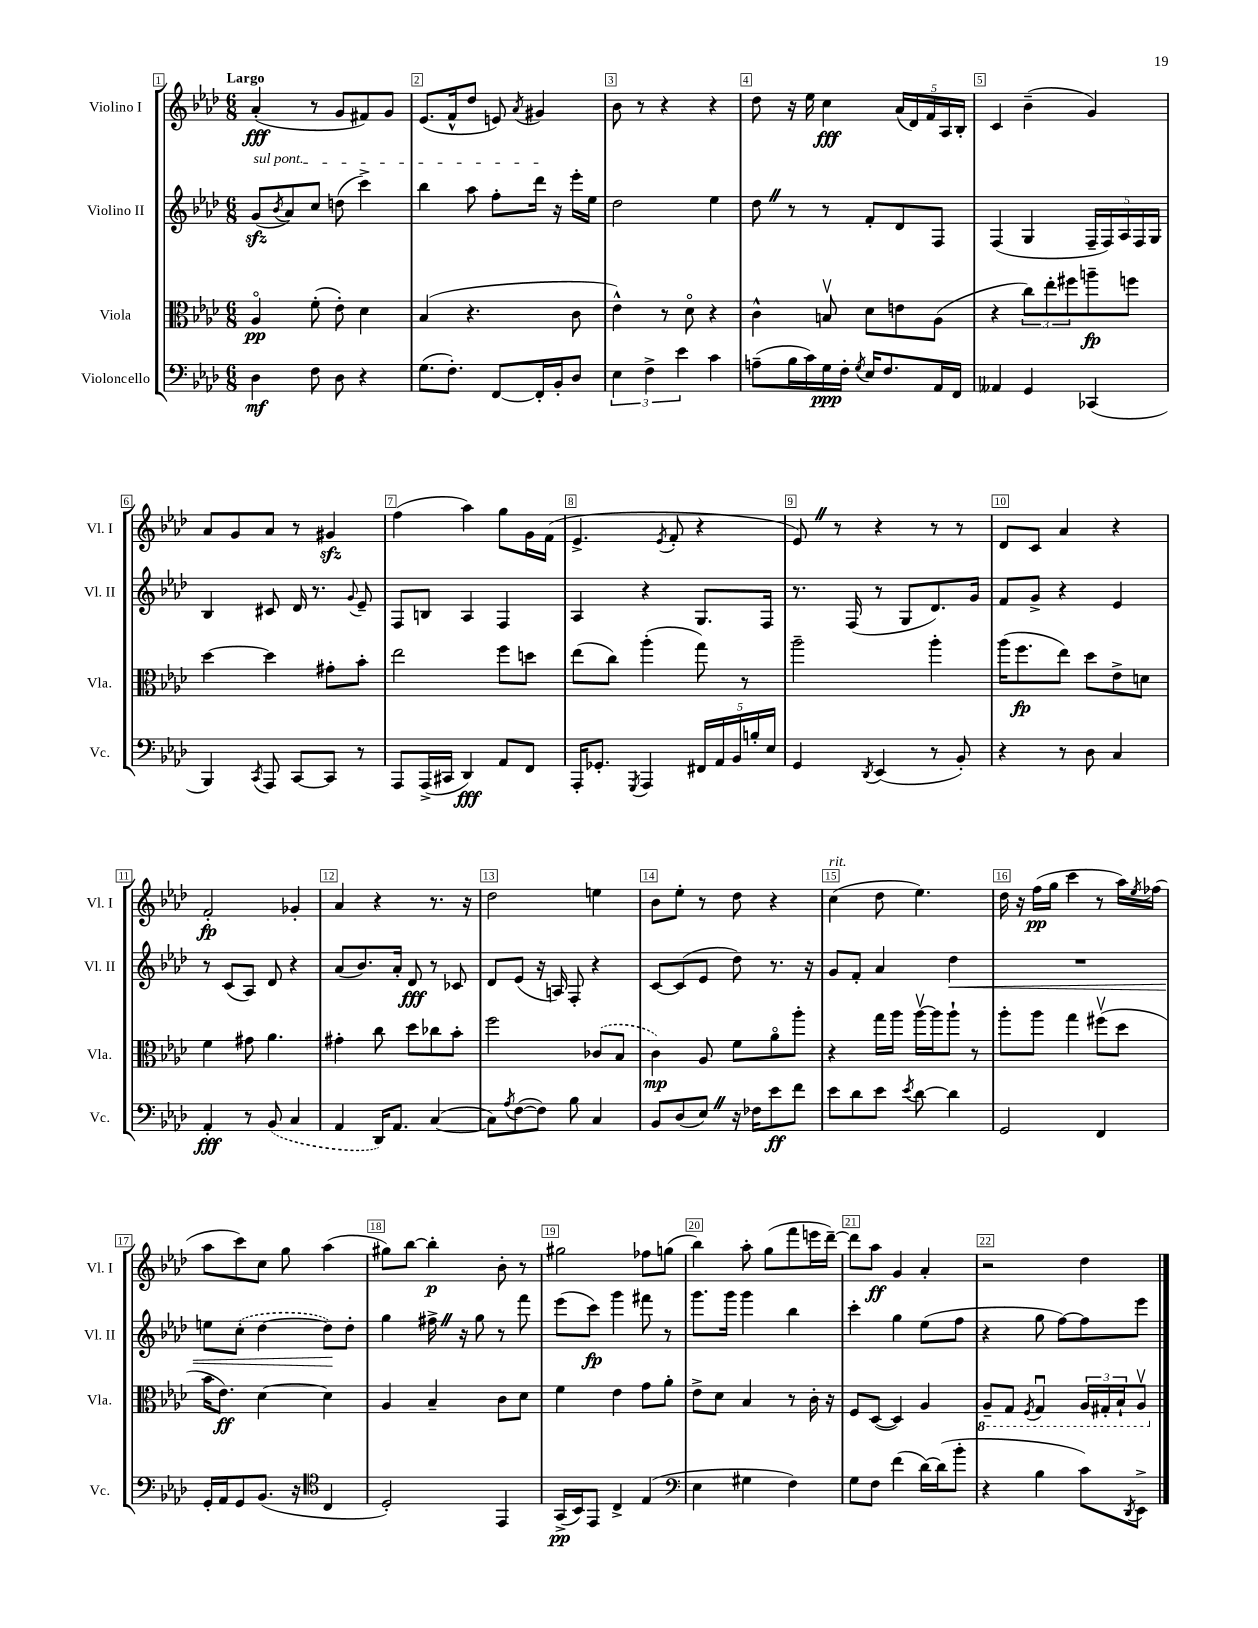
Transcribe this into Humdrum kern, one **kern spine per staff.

**kern	**kern	**kern	**kern
*staff4	*staff3	*staff2	*staff1
*clefF4	*clefC3	*clefG2	*clefG2
*k[b-e-a-d-]	*k[b-e-a-d-]	*k[b-e-a-d-]	*k[b-e-a-d-]
*M6/8	*M6/8	*M6/8	*M6/8
4D-\	4A-o/	(8g/L	(4a-'/
.	.	8qb-/	.
.	.	8a-/)	.
8F\	(8f'\	8cc/J	8r
8D-\	8e-'\)	(8dd\	8g/L
4r	4d-\	4ccc^\)	8f#/)
.	.	.	8g/J
=	=	=	=
(8.G\L	(4B-/	4bb-\	(8.e-/L
8.F'\J)	.	.	16f^^/k
.	4.r	8aa-\	8dd-/J
[8FF/L	.	8ff'\L	8e/)
.	.	.	8qa-/
16FF'/]L	.	16ddd-\Jk	4g#/
16BB-'/J	.	16r	.
8D-/J	8c\	16eee-'\LL	.
.	.	16ee-\JJ	.
=	=	=	=
6E-\	4e-^^\)	2dd-\	8b-\
.	.	.	8r
6F^\	.	.	.
.	8r	.	4r
6e-\	.	.	.
.	8d-o\	.	.
4c\	4r	4ee-\	4r
=	=	=	=
(8A~\L	4c^^\	8dd-\	8dd-\
16B-\L	.	8r	16r
16c\)	.	.	16ee-\
16G\	8Bv/	8r	4cc\
16F'\JJ	.	.	.
8qG/	.	.	.
16E-/LK	8d-\L	8f'/L	.
8.F/	.	.	.
.	8e\	8d-/	(20a-/LL
.	.	.	20d-/)
.	.	.	20f/
16AA-/L	(8A-\J	8F/J	.
.	.	.	20A-/
16FF/JJ	.	.	.
.	.	.	20B-'/JJ
=	=	=	=
4AA--/	4r	(4F/	4c/
4GG/	12cc\L)	4G/	(4b-~\
.	12ee-'\	.	.
.	12ff#\	.	.
(4CC-/	8aa~\	20F~/LL	4g/)
.	.	20F/)	.
.	.	20A-/	.
.	8ff\J	.	.
.	.	20F/	.
.	.	20G/JJ	.
=	=	=	=
4BBB-/)	[4dd-\	4B-/	8a-/L
.	.	.	8g/
8qCC/	.	.	.
8AAA-/	4dd-\]	8c#/	8a-/J
[8CC/L	.	16d-/	8r
.	.	8.r	.
8CC/]J	8g#'\L	.	4g#/
.	.	8qqg/	.
8r	8b-'\J	8e-~/	.
=	=	=	=
8AAA-/L	2ee-\	8F/L	(4ff\
(16AAA-^/L	.	8B/J	.
16CC#/JJ	.	.	.
4DD-/)	.	4A-/	4aa-\)
8AA-/L	8ff\L	4F/	8gg\L
8FF/J	8dd\J	.	16g\L
.	.	.	(16f\JJ
=	=	=	=
16AAA-'/LK	(8ee-\L	4A-/	4.e-^/
8.GG-'/J	.	.	.
.	8cc\J)	.	.
8qGGG/	.	.	.
4AAA-/	(4aa-'\	4r	.
.	.	.	8qe-/
.	.	.	8f'/
20FF#/LL	8gg\)	8.G/L	4r
20AA-/	.	.	.
20BB-/	.	.	.
.	8r	.	.
20B'/	.	.	.
.	.	16F/Jk	.
20E-/JJ	.	.	.
=	=	=	=
4GG/	2aa-~\	8.r	8e-/)
.	.	.	8r
.	.	(16F/	.
8qDD-/	.	.	.
(4EE-/	.	8r	4r
.	.	8G/L	.
8r	4aa-'\	8.d-/)	8r
8BB-'/)	.	.	8r
.	.	16g/Jk	.
=	=	=	=
4r	(16aa-\LK	8f/L	8d-/L
.	8.ff\	.	.
.	.	8g^/J	8c/J
8r	8ee-\J)	4r	4a-/
8D-\	8dd-\L	.	.
4C/	8e-^\	4e-/	4r
.	8d\J	.	.
=	=	=	=
4AA-'/	4f\	8r	2f'/
.	.	(8c/L	.
8r	8g#\	8A-/J)	.
(8BB-/	4.a-\	8d-/	.
4C/	.	4r	4g-'/
=	=	=	=
4AA-/	4g#'\	(8a-/L	4a-/
.	.	8.b-/)	.
16DD-/LK)	8cc\	.	4r
8.AA-/J	.	16a-'/Jk	.
.	8dd-\L	8d-/	.
([4C/	8cc-\	8r	8.r
.	8b-'\J	8c-/	.
.	.	.	16r
=	=	=	=
8C\]L)	2ff\	8d-/L	2dd-\
8qA-/	.	.	.
([8F\	.	(8e-/J	.
8F\]J)	.	16r	.
.	.	16A/)	.
8B-\	.	8F'/	.
4C/	(8c-/L	4r	4ee\
.	8B-/J	.	.
=	=	=	=
8BB-/L	4c\)	[8c/L	8b-\L
(8D-/	.	(8c/]	8ee-'\J
8E-/J)	8A-/	8e-/J	8r
16r	8f\L	8dd-\)	8dd-\
16F-\LK	.	.	.
8e-\	8a-o\	8.r	4r
8f\J	8aa-'\J	.	.
.	.	16r	.
=	=	=	=
8e-\L	4r	8g/L	(4cc\
8d-\	.	8f'/J	.
8e-\J	16gg\LL	4a-/	8dd-\
.	16aa-\JJ	.	.
8qe-/	.	.	.
[8d-\	[16aa-v\LL	.	4.ee-\)
.	16aa-\]J	.	.
4d-\]	8aa-`\J	4dd-\	.
.	8r	.	.
=	=	=	=
2GG/	8aa-'\L	2.r	16dd-\
.	.	.	16r
.	8aa-\J	.	(16ff\LL
.	.	.	16gg\JJ
.	4gg\	.	4ccc\
4FF/	(8ff#v\L	.	8r
.	8dd-\J	.	16aa-\LL)
.	.	.	8qee-/
.	.	.	(16ff-\JJ
=	=	=	=
16GG'/LL	16b-\LK	8ee\L	8aa-\L
16AA-/J	8.e-\J)	.	.
8GG/	.	(8cc'\J	8ccc\)
(8.BB-/J	[4d-\	[4dd-\	8cc\J
.	.	.	8gg\
16r	.	.	.
*clefC4	*	*	*
4C/	4d-\]	8dd-\]L)	(4aa-\
.	.	8dd-'\J	.
=	=	=	=
2D-'/)	4A-/	4gg\	8gg#\L)
.	.	.	[8bb-\J
.	4B-~/	16ff#^\	4bb-'\]
.	.	16r	.
.	.	8gg\	.
4EE-/	8c\L	8r	8b-'\
.	8d-\J	8fff\	8r
=	=	=	=
(16GG^/LL	4f\	(8eee-\L	2gg#\
16BB-/J)	.	.	.
8EE-/J	.	8ccc\J)	.
4C^/	4e-\	4ggg\	.
(4E-/	8g\L	8fff#\	8ff-\L
.	8a-'\J	8r	(8gg\J
=	=	=	=
*clefF4	*	*	*
4E-\	8e-^\L	8.ggg\L	4bb-\)
.	8d-\J	.	.
.	.	16ggg\Jk	.
4G#\	4B-/	4ggg\	8aa-'\
.	.	.	(8gg\L
4F\)	8r	4bb-\	8fff\
.	16c'\	.	16eee\L
.	16r	.	[16ddd-~\JJ)
=	=	=	=
8G\L	8F/L	4ccc'\	8ddd-\]L
8F\J	([8D-/J	.	8aa-\J
(4f\	4D-/])	4gg\	4g/
[16d-\LL)	4A-/	(8ee-\L	4a-'/
(16d-\]J	.	.	.
8b-'\J	.	8ff\J	.
=	=	=	=
4r	8AA-~/L	4r	2r
.	8GG/J	.	.
.	8qFF/	.	.
4B-\	4GGu/	8gg\	.
.	.	[8ff\L)	.
8c\L)	24AA-/LL	8ff\]	4dd-\
.	24GG#'/	.	.
.	24BB-`/J	.	.
8qDD-/	.	.	.
8EE-^\J	8AA-v/J	8eee-\J	.
==	==	==	==
*-	*-	*-	*-
